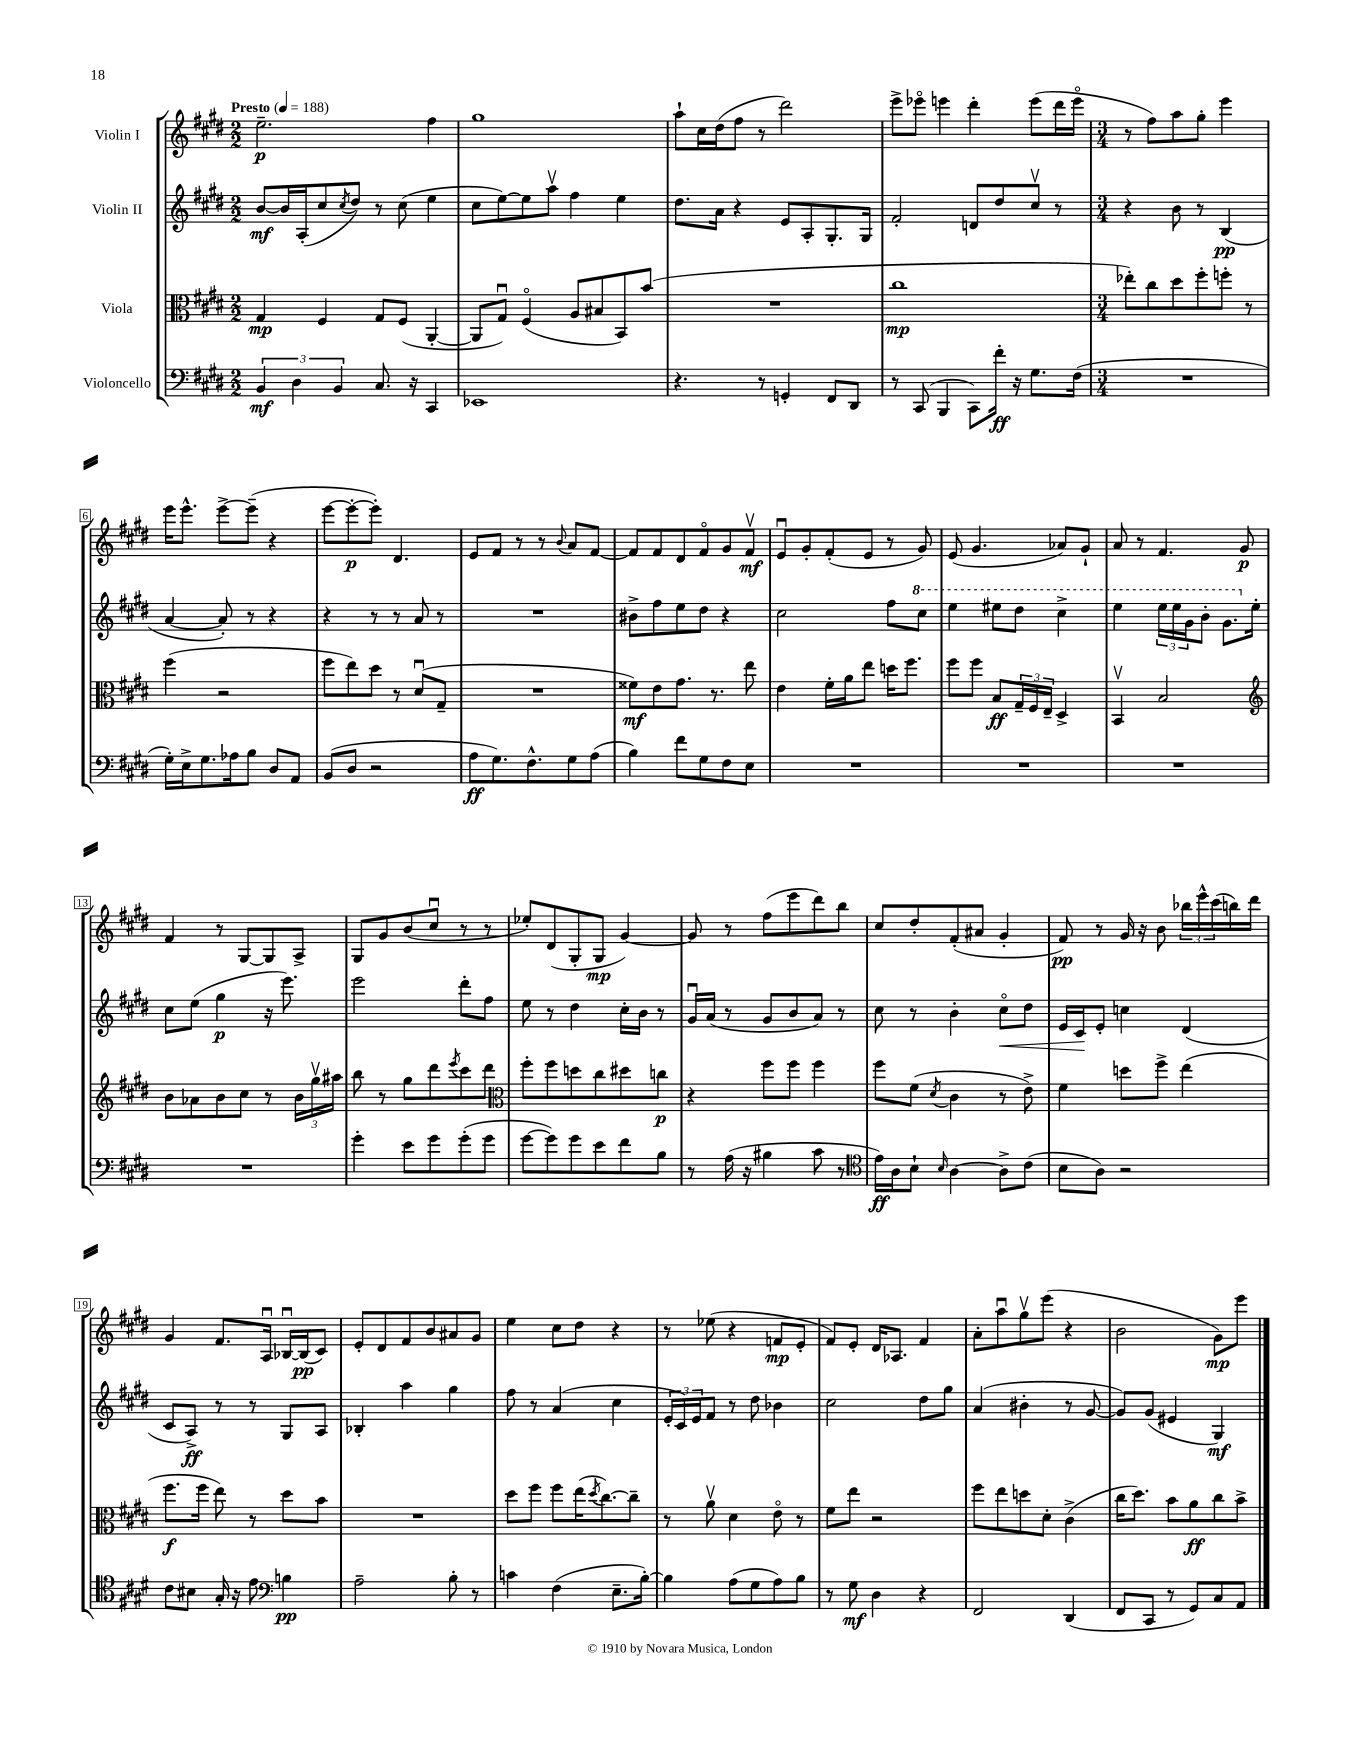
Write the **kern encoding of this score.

**kern	**dynam	**kern	**dynam	**kern	**dynam	**kern	**dynam
*part4	*part4	*part3	*part3	*part2	*part2	*part1	*part1
*staff4	*staff4	*staff3	*staff3	*staff2	*staff2	*staff1	*staff1
*I"Violoncello	*	*I"Viola	*	*I"Violin II	*	*I"Violin I	*
*clefF4	*	*clefC3	*	*clefG2	*	*clefG2	*
*k[f#c#g#d#]	*	*k[f#c#g#d#]	*	*k[f#c#g#d#]	*	*k[f#c#g#d#]	*
*M2/2	*	*M2/2	*	*M2/2	*	*M2/2	*
*MM188	*	*MM188	*	*MM188	*	*MM188	*
=1	=1	=1	=1	=1	=1	=1	=1
!	!	!	!	!	!	!LO:TX:a:B:t=Presto	!
6BB/	mf	4G#/	mp	[8b/L	mf	2.ee~\	p
.	.	.	.	16b/L]	.	.	.
6D#\	.	.	.	.	.	.	.
.	.	.	.	(16A'/J	.	.	.
.	.	4F#/	.	8cc#/	.	.	.
6BB/	.	.	.	.	.	.	.
.	.	.	.	8qcc#/	.	.	.
.	.	.	.	8dd#/J)	.	.	.
8.C#/	.	8G#/L	.	8r	.	.	.
.	.	(8F#/J	.	(8cc#\	.	.	.
16r	.	.	.	.	.	.	.
4CC#/	.	[4AA'/	.	4ee\	.	4ff#\	.
=2	=2	=2	=2	=2	=2	=2	=2
1EE-X	.	8AA/L]	.	8cc#\L	.	1gg#	.
.	.	8G#u/J)	.	[8ee\)	.	.	.
.	.	(4F#/	.	8ee\]	.	.	.
.	.	.	.	8aav\J	.	.	.
.	.	8A/L	.	4ff#\	.	.	.
.	.	8B#X/	.	.	.	.	.
.	.	8BB/)	.	4ee\	.	.	.
.	.	(8b/J	.	.	.	.	.
=3	=3	=3	=3	=3	=3	=3	=3
4.r	.	1r	.	8.dd#\L	.	8aa`\L	.
.	.	.	.	.	.	16cc#\L	.
.	.	.	.	16a\Jk	.	(16dd#\J	.
.	.	.	.	4r	.	8ff#\J	.
8r	.	.	.	.	.	8r	.
4GGn'/	.	.	.	8e/L	.	2ddd#\)	.
.	.	.	.	8A'/	.	.	.
8FF#/L	.	.	.	8.G#'/	.	.	.
8DD#/J	.	.	.	.	.	.	.
.	.	.	.	16G#/Jk	.	.	.
=4	=4	=4	=4	=4	=4	=4	=4
8r	.	1cc#	mp	2f#'/	.	8eee^\L	.
(8CC#/	.	.	.	.	.	8eee-X\J	.
4BBB/	.	.	.	.	.	4eeen\	.
8CC#\L)	.	.	.	8dn/L	.	4ddd#'\	.
16f#'\Jk	ff	.	.	8dd#/	.	.	.
16r	.	.	.	.	.	.	.
8.G#\L	.	.	.	8cc#v/J	.	(8eee\L	.
.	.	.	.	8r	.	16ddd#\L	.
(16F#\Jk	.	.	.	.	.	16eee\JJ	.
=5	=5	=5	=5	=5	=5	=5	=5
*M3/4	*	*M3/4	*	*M3/4	*	*M3/4	*
2.r	.	8ee-X'\L)	.	4r	.	8r	.
.	.	8cc#\	.	.	.	8ff#\L)	.
.	.	8dd#\	.	8b\	.	8aa\	.
.	.	8ff#'\	.	8r	.	8gg#'\J	.
.	.	8ffn'\J	.	(4B/	pp	4eee\	.
.	.	8r	.	.	.	.	.
!!LO:LB:g=z
=6	=6	=6	=6	=6	=6	=6	=6
16G#'\LL)	.	(4ff#\	.	[4a/	.	16eee\KL	.
16E^\J	.	.	.	.	.	8.eee^^\J	.
8.G#\	.	.	.	.	.	.	.
.	.	2r	.	8a'/])	.	[8eee^\L	.
16A-X\k	.	.	.	.	.	.	.
8B\J	.	.	.	8r	.	(8eee~\J]	.
8D#/L	.	.	.	4r	.	4r	.
8AA/J	.	.	.	.	.	.	.
=7	=7	=7	=7	=7	=7	=7	=7
(8BB/L	.	8ff#\L	.	4r	.	[8eee\L	.
8D#/J	.	8ee\)	.	.	.	8eee'\_	p
2r	.	8dd#\J	.	8r	.	8eee'\J])	.
.	.	8r	.	8r	.	4.d#/	.
.	.	(8d#u/L	.	8a/	.	.	.
.	.	8G#~/J	.	8r	.	.	.
=8	=8	=8	=8	=8	=8	=8	=8
8A\L	ff	2.r	.	2.r	.	8e/L	.
8.G#\)	.	.	.	.	.	8f#/J	.
.	.	.	.	.	.	8r	.
8.F#^^\	.	.	.	.	.	.	.
.	.	.	.	.	.	8r	.
.	.	.	.	.	.	8qqb/	.
8G#\	.	.	.	.	.	8a/L	.
(8A\J	.	.	.	.	.	[8f#/J	.
=9	=9	=9	=9	=9	=9	=9	=9
4B\)	.	8f##X\L)	mf	8b#X^\L	.	8f#/L]	.
.	.	8e\	.	8ff#\	.	8f#/	.
8f#\L	.	8.g#\J	.	8ee\	.	8d#/	.
8G#\	.	.	.	8dd#\J	.	8f#/	.
.	.	8.r	.	.	.	.	.
8F#\	.	.	.	4r	.	8g#/	.
8E\J	.	8ee\	.	.	.	8f#v/J	mf
=10	=10	=10	=10	=10	=10	=10	=10
2.r	.	4e\	.	2cc#\	.	8eu/L	.
.	.	.	.	.	.	8g#'/	.
.	.	16f#'\LL	.	.	.	(8f#'/	.
.	.	16a\J	.	.	.	.	.
.	.	8ee\J	.	.	.	8e/J	.
.	.	16ddn\KL	.	8ff#\L	.	8r	.
.	.	8.ff#\J	.	.	.	.	.
*	*	*	*	*8va	*	*	*
.	.	.	.	8ccc#\J	.	8g#/)	.
=11	=11	=11	=11	=11	=11	=11	=11
2.r	.	8ff#\L	.	4eee\	.	(8e/	.
.	.	8ff#\J	.	.	.	4.g#/	.
.	.	8B/L	ff	8eee#X\L	.	.	.
.	.	24G#~/L	.	8ddd#\J	.	.	.
.	.	24F#/	.	.	.	.	.
.	.	24E~/JJ	.	.	.	.	.
.	.	4D#^/	.	4ccc#^\	.	8a-X/L)	.
.	.	.	.	.	.	8g#`/J	.
=12	=12	=12	=12	=12	=12	=12	=12
2.r	.	4BBv/	.	4eee\	.	8a/	.
.	.	.	.	.	.	8r	.
.	.	2B/	.	24eee\LL	.	4.f#/	.
.	.	.	.	24eee\	.	.	.
.	.	.	.	24gg#\J	.	.	.
.	.	.	.	8bb'\J	.	.	.
.	.	.	.	8.gg#\L	.	.	.
.	.	.	.	.	.	8g#/	p
*	*	*	*	*X8va	*	*	*
.	.	.	.	16ee'\Jk	.	.	.
!!LO:LB:g=z
=13	=13	=13	=13	=13	=13	=13	=13
*	*	*clefG2	*	*	*	*	*
2.r	.	8b\L	.	8cc#\L	.	4f#/	.
.	.	8a-X\	.	(8ee\J	.	.	.
.	.	8b\	.	4gg#\	p	8r	.
.	.	8cc#\J	.	.	.	[8G#/L	.
.	.	8r	.	16r	.	8G#/]	.
.	.	.	.	8.eee\)	.	.	.
.	.	24b\LL	.	.	.	8A^/J	.
.	.	24gg#v\	.	.	.	.	.
.	.	24aa#X\JJ	.	.	.	.	.
=14	=14	=14	=14	=14	=14	=14	=14
4g#'\	.	8bb\	.	2eee\	.	8G#/L	.
.	.	8r	.	.	.	8g#/	.
8e\L	.	8gg#\L	.	.	.	(8b/	.
8g#\	.	8ddd#\	.	.	.	8cc#u/J	.
.	.	8qeee/	.	.	.	.	.
(8g#'\	.	8ccc#\	.	8ddd#'\L	.	8r	.
8g#\J	.	8ddd#\J	.	8ff#\J	.	8r	.
=15	=15	=15	=15	=15	=15	=15	=15
*	*	*clefC3	*	*	*	*	*
[8g#\L	.	8ff#'\L	.	8ee\	.	8ee-X'/L)	.
8g#\])	.	8ff#\	.	8r	.	(8d#/	.
8g#\	.	8ddn\	.	4dd#\	.	8G#'/	.
8e\	.	8cc#\	.	.	.	8G#/J	mp
8f#\	.	8dd#X\	.	16cc#'\LL	.	[4g#/)	.
.	.	.	.	16b\JJ	.	.	.
8B\J	.	8ccn\J	p	8r	.	.	.
=16	=16	=16	=16	=16	=16	=16	=16
8r	.	4r	.	16g#u/LL	.	8g#/]	.
.	.	.	.	(16a/JJ	.	.	.
(16A\	.	.	.	8r	.	8r	.
16r	.	.	.	.	.	.	.
4B#X\	.	8ff#\L	.	8g#/L	.	(8ff#\L	.
.	.	8ff#\J	.	8b/	.	8eee\	.
8c#\	.	4ff#\	.	8a/J)	.	8ddd#\)	.
8r	.	.	.	8r	.	8bb\J	.
=17	=17	=17	=17	=17	=17	=17	=17
*clefC4	*	*	*	*	*	*	*
16e\LL)	ff	8ff#\L	.	8cc#\	.	8cc#/L	.
16A\J	.	.	.	.	.	.	.
8B`\J	.	(8f#\J	.	8r	.	8dd#'/	.
16qqB/	.	8qd#/	.	.	.	.	.
[4A\	.	4c#\	.	4b'\	.	(8f#'/	.
.	.	.	.	.	.	8a#X/J	.
!	!	!	!	!	!LO:HP:b	!	!
8A^\L]	.	8r	.	8cc#\L	<	4g#'/	.
(8c#\J	.	8e^\)	.	8dd#\J	.	.	.
=18	=18	=18	=18	=18	=18	=18	=18
8B\L	.	4f#\	.	16e/LL	.	8f#/)	pp
.	.	.	.	16c#/J	.	.	.
8A\J)	.	.	.	8e'/J	[	8r	.
2r	.	8ddn\L	.	4ccn\	.	16g#/	.
.	.	.	.	.	.	16r	.
.	.	8ff#^\J	.	.	.	8b\	.
.	.	(4ee\	.	(4d#/	.	24bb-X\LL	.
.	.	.	.	.	.	24eee^^\	.
.	.	.	.	.	.	(24ccc#\	.
.	.	.	.	.	.	16bbn\)	.
.	.	.	.	.	.	16ddd#\JJ	.
!!LO:LB:g=z
=19	=19	=19	=19	=19	=19	=19	=19
8c#\L	.	8.ff#\L	f	8c#/L	.	4g#/	.
8B#X\J	.	.	.	8A^/J)	ff	.	.
.	.	16ff#\Jk	.	.	.	.	.
16G#'/	.	8ee\)	.	8r	.	8.f#/L	.
16r	.	.	.	.	.	.	.
8e\	.	8r	.	8r	.	.	.
.	.	.	.	.	.	16Au/Jk	.
*clefF4	*	*	*	*	*	*	*
4Bn\	pp	8dd#\L	.	8G#/L	.	[16B-Xu/LL	.
.	.	.	.	.	.	(16B-/J]	pp
.	.	8b\J	.	8A/J	.	8c#/J)	.
=20	=20	=20	=20	=20	=20	=20	=20
2A~\	.	2.r	.	4B-X'/	.	8e'/L	.
.	.	.	.	.	.	8d#/	.
.	.	.	.	4aa\	.	8f#/	.
.	.	.	.	.	.	8b/	.
8B'\	.	.	.	4gg#\	.	8a#X/	.
8r	.	.	.	.	.	8g#/J	.
=21	=21	=21	=21	=21	=21	=21	=21
4cn\	.	8dd#\L	.	8ff#\	.	4ee\	.
.	.	8ff#\J	.	8r	.	.	.
(4F#\	.	8ff#\L	.	(4a/	.	8cc#\L	.
.	.	(16ee\K	.	.	.	8dd#\J	.
.	.	8qdd#/	.	.	.	.	.
.	.	[8.cc#\)	.	.	.	.	.
8.E~\L	.	.	.	4cc#\	.	4r	.
.	.	8cc#~\J]	.	.	.	.	.
[16B'\Jk)	.	.	.	.	.	.	.
=22	=22	=22	=22	=22	=22	=22	=22
4B\]	.	8r	.	24e'/LL	.	8r	.
.	.	.	.	24c#/)	.	.	.
.	.	.	.	24e/J	.	.	.
.	.	8av\	.	8f#/J	.	(8ee-X\	.
(8A\L	.	4d#\	.	8r	.	4r	.
8G#\	.	.	.	8dd#\	.	.	.
8A\)	.	8e\	.	4b-X\	.	8fn/L	mp
8B\J	.	8r	.	.	.	8e'/J	.
=23	=23	=23	=23	=23	=23	=23	=23
8r	.	8f#\L	.	2cc#\	.	8f#/L)	.
8G#\	mf	8ee\J	.	.	.	8e'/J	.
4D#\	.	2r	.	.	.	16d#/KL	.
.	.	.	.	.	.	8.A-X/J	.
4r	.	.	.	8dd#\L	.	4f#/	.
.	.	.	.	8gg#\J	.	.	.
=24	=24	=24	=24	=24	=24	=24	=24
2FF#/	.	8ff#\L	.	(4a/	.	8a'\L	.
.	.	8ee\	.	.	.	8aau\	.
.	.	8ddn\	.	4b#X'\	.	8gg#v\	.
.	.	8d#'\J	.	.	.	(8eee\J	.
(4DD#/	.	(4c#^\	.	8r	.	4r	.
.	.	.	.	[8g#/	.	.	.
=25	=25	=25	=25	=25	=25	=25	=25
8FF#/L	.	16cc#\KL	.	8g#/L])	.	2b\	.
.	.	8.dd#\J)	.	.	.	.	.
8CC#/J	.	.	.	(8g#/J	.	.	.
8r	.	8b\L	.	4e#X/	.	.	.
8GG#/L)	.	8a\	ff	.	.	.	.
8C#/	.	8cc#\	.	4G#/)	mf	8g#\L)	mp
8AA/J	.	8b^\J	.	.	.	8eee\J	.
==	==	==	==	==	==	==	==
*-	*-	*-	*-	*-	*-	*-	*-
